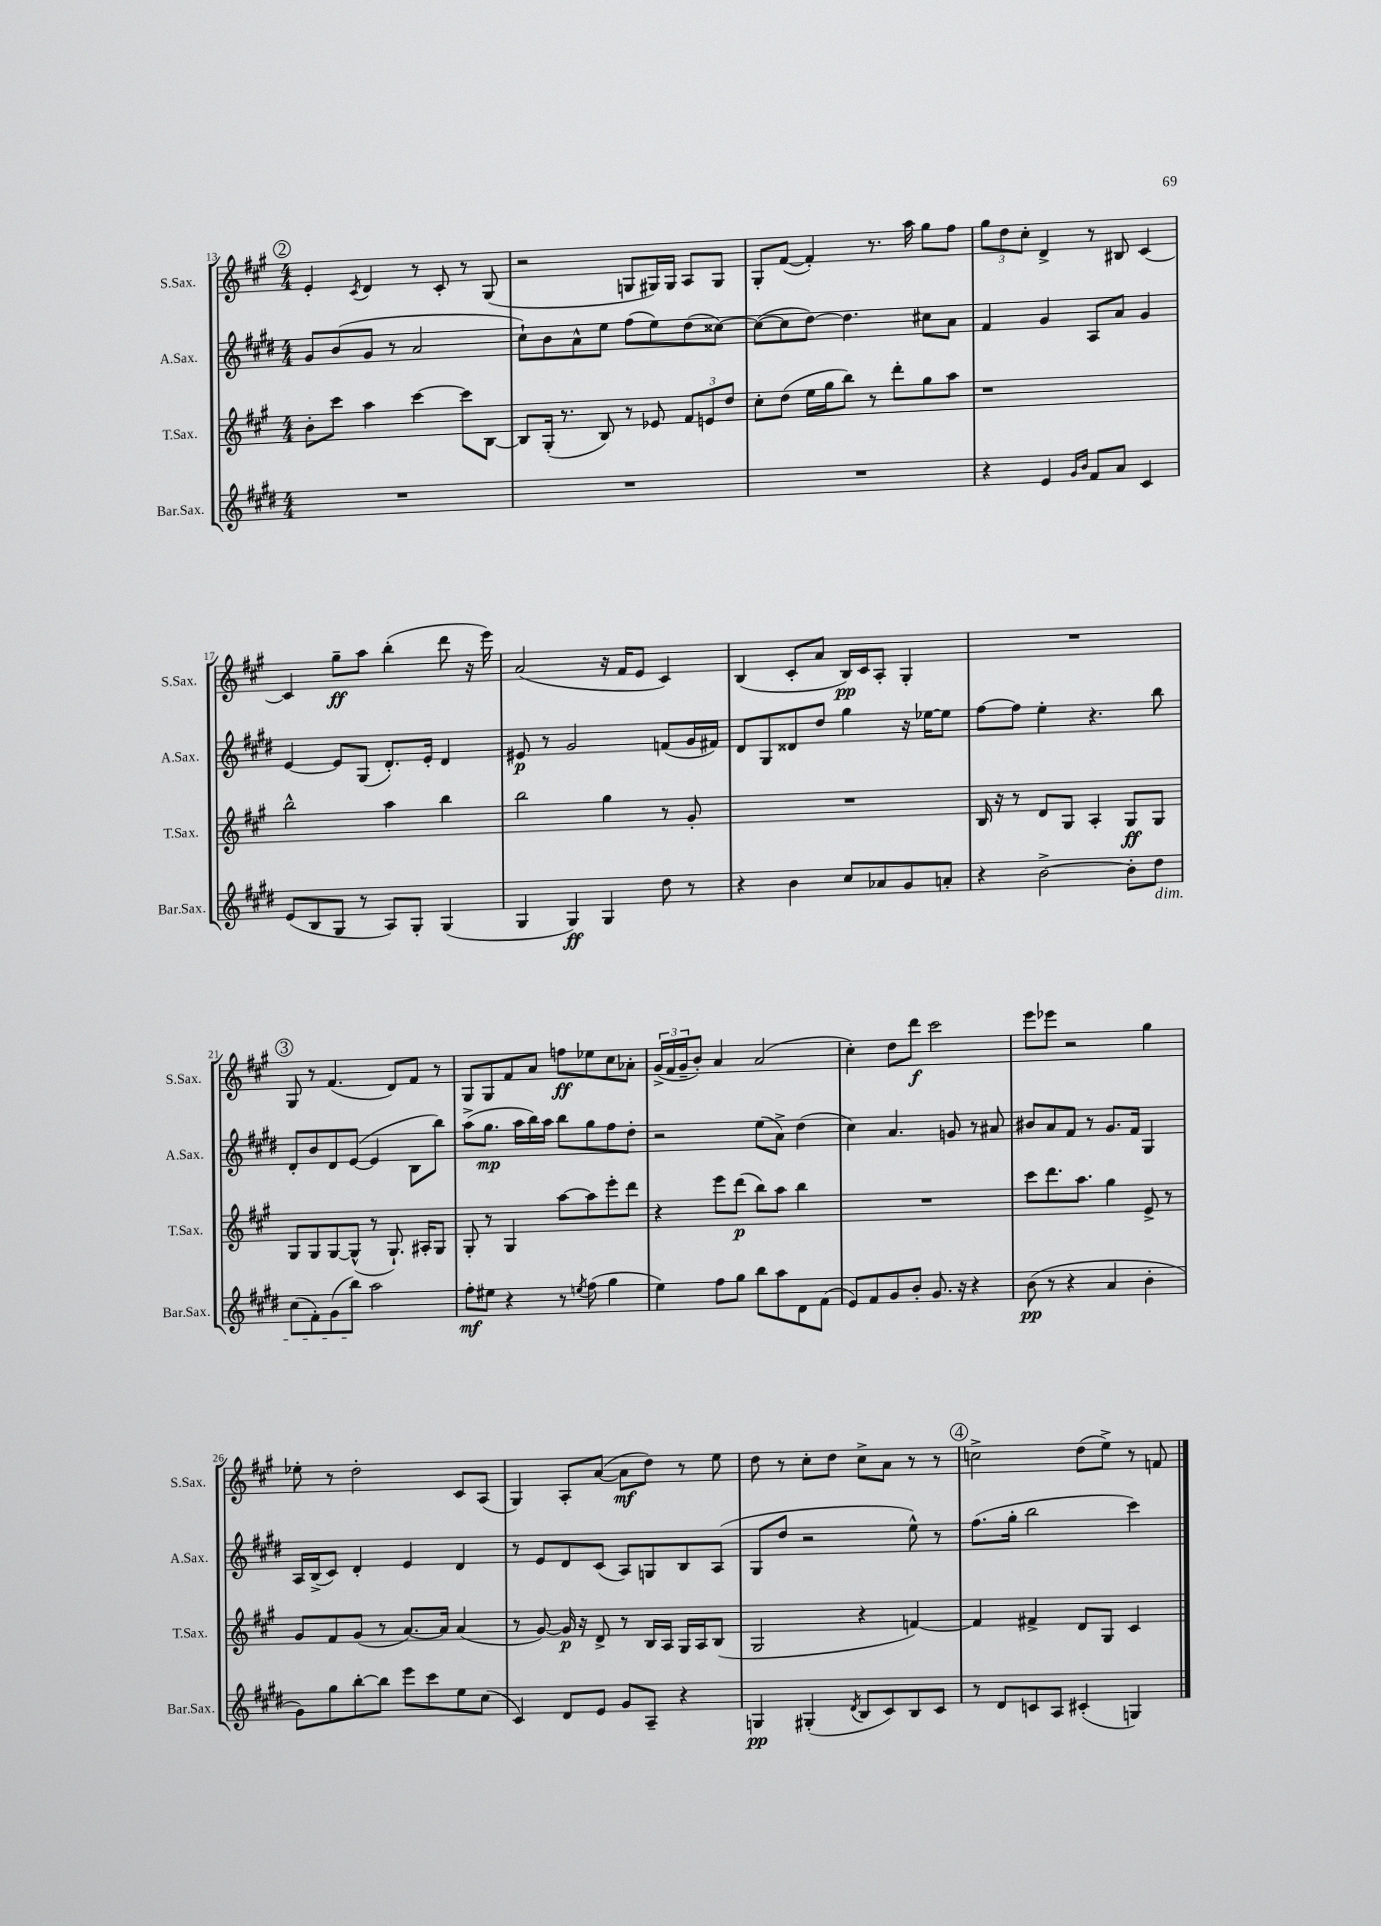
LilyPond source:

<<
\new StaffGroup <<
\new Staff = "s0" \with { instrumentName = "S.Sax." shortInstrumentName = "S.Sax." } {
    \clef treble \key a \major \numericTimeSignature \time 4/4
    \mark \markup { \circle "2" } e'4-. \acciaccatura { cis'8 } d'4 r8 cis'8-. r8 gis8( |
    r2 g8 gis16) gis16 a8 gis8 |
    gis8-. fis'8~( fis'4-.) r8. a''16 gis''8 fis''8 |
    \tuplet 3/2 { gis''8 d''8 cis''8-. } d'4-> r8 bis8 cis'4~ |
    cis'4 gis''8--\ff a''8 b''4-.( d'''8 r16 e'''16) |
    a'2( r16 fis'16 e'8 cis'4) |
    b4( cis'8-. a'8 b16\pp) cis'16 a8-. gis4-. |
    R1 |
    \mark \markup { \circle "3" } gis8 r8 fis'4.( d'8) fis'8 r8 |
    gis8 gis8 fis'8 a'8 f''8\ff ees''8 cis''8 aes'8-. |
    \tuplet 3/2 { gis'16->( fis'16 gis'16-- } b'8-.) a'4 a'2( |
    cis''4-.) d''8 d'''8\f cis'''2 |
    e'''8 ees'''8 r2 gis''4 |
    ees''8-. r8 d''2-. cis'8 a8( |
    gis4) a8-. a'8~( a'8\mf d''8) r8 e''8 |
    d''8 r8 cis''8-. d''8 cis''8-> a'8 r8 r8 |
    \mark \markup { \circle "4" } c''2-> d''8( e''8->) r8 f'8 \bar "|." |
}
\new Staff = "s1" \with { instrumentName = "A.Sax." shortInstrumentName = "A.Sax." } {
    \clef treble \key e \major \numericTimeSignature \time 4/4
    \mark \markup { \circle "2" } gis'8 b'8( gis'8 r8 a'2 |
    cis''8-!) b'8 a'8-^ e''8 fis''8( e''8) dis''8( cisis''8~) |
    cisis''8~( cisis''8 dis''8~) dis''4. cis''8 a'8 |
    fis'4 gis'4 a8 a'8 gis'4 |
    e'4~ e'8 gis8( dis'8.-.) e'16-. dis'4 |
    eis'8\p r8 gis'2 f'8( gis'16 fis'16) |
    dis'8 gis8 disis'8 dis''8 gis''4 r16 ees''16~ ees''8 |
    fis''8~ fis''8 e''4-. r4. b''8 |
    \mark \markup { \circle "3" } dis'8-. b'8 dis'8 e'8~( e'4 b8 b''8) |
    a''8->( gis''8.\mp a''16 b''16) a''16 b''8 gis''8 fis''8 dis''8-. |
    r2 e''8( a'8->) dis''4( |
    cis''4) a'4. g'8 r8 ais'8 |
    bis'8 a'8 fis'8 r8 gis'8. fis'16 gis4 |
    a16 b16->( cis'8) dis'4-. e'4 dis'4 |
    r8 e'8 dis'8 cis'8( a8) g8 b8 a8( |
    gis8 dis''8 r2 e''8-^) r8 |
    \mark \markup { \circle "4" } fis''8.( gis''16-. b''2 cis'''4) \bar "|." |
}
\new Staff = "s2" \with { instrumentName = "T.Sax." shortInstrumentName = "T.Sax." } {
    \clef treble \key a \major \numericTimeSignature \time 4/4
    \mark \markup { \circle "2" } b'8-. cis'''8 a''4 cis'''4~ cis'''8 b8~ |
    b8 gis16-.( r8. b8) r8 ees'8 \tuplet 3/2 { fis'8 e'8 d''8 } |
    cis''8-. d''8( e''16 gis''16 b''8) r8 d'''8-. gis''8 a''8 |
    r1 |
    b''2-^ a''4 b''4 |
    b''2 gis''4 r8 gis'8-. |
    R1 |
    b16 r16 r8 d'8 gis8 a4-. gis8\ff gis8 |
    \mark \markup { \circle "3" } gis8 gis8 gis8~ gis8-^( r8 gis8.-!) ais16-. gis8 |
    gis8-. r8 gis4 a''8~ a''8 e'''8-. d'''8 |
    r4 e'''8 d'''8\p( b''8) a''8 b''4 |
    R1 |
    cis'''8 d'''8. a''8. gis''4 e'8-> r8 |
    gis'8 fis'8 gis'8( r8 a'8.~) a'16 a'4( |
    r8 gis'8~) gis'16\p r16 d'8-> r8 b16 a16 gis16 a16 b8( |
    gis2 r4 f'4~) |
    \mark \markup { \circle "4" } f'4 fis'4-> d'8 gis8 cis'4 \bar "|." |
}
\new Staff = "s3" \with { instrumentName = "Bar.Sax." shortInstrumentName = "Bar.Sax." } {
    \clef treble \key e \major \numericTimeSignature \time 4/4
    \mark \markup { \circle "2" } R1 |
    R1 |
    R1 |
    r4 e'4 \grace { gis'16 b'16 } fis'8 a'8 cis'4 |
    e'8( b8 gis8 r8 a8) gis8-. gis4( |
    gis4 gis4\ff) gis4 dis''8 r8 |
    r4 b'4 cis''8 aes'8 gis'8 a'8-. |
    r4 b'2~-> b'8-. dis''8\dim |
    \mark \markup { \circle "3" } cis''8( fis'8-.) gis'8( b''8\!) a''2 |
    fis''8-.\mf eis''8 r4 r8 \acciaccatura { e''8 } fis''8( gis''4 |
    e''4) fis''8 gis''8 b''8 a''8 dis'8 fis'8( |
    e'8) fis'8 gis'8 b'8-. gis'8. r16 r4 |
    b'8\pp( r8 r4 a'4 b'4-. |
    gis'8) gis''8 b''8~-. b''8 e'''8 cis'''8 e''8 cis''8( |
    cis'4) dis'8 e'8 gis'8 a8-- r4 |
    g4\pp gis4-.( \acciaccatura { dis'8 } b8 cis'8) b8 cis'8 |
    \mark \markup { \circle "4" } r8 dis'8 c'8 a8 cis'4-.( g4) \bar "|." |
}
>>
>>
\layout { \context { \Score currentBarNumber = #13 } }
